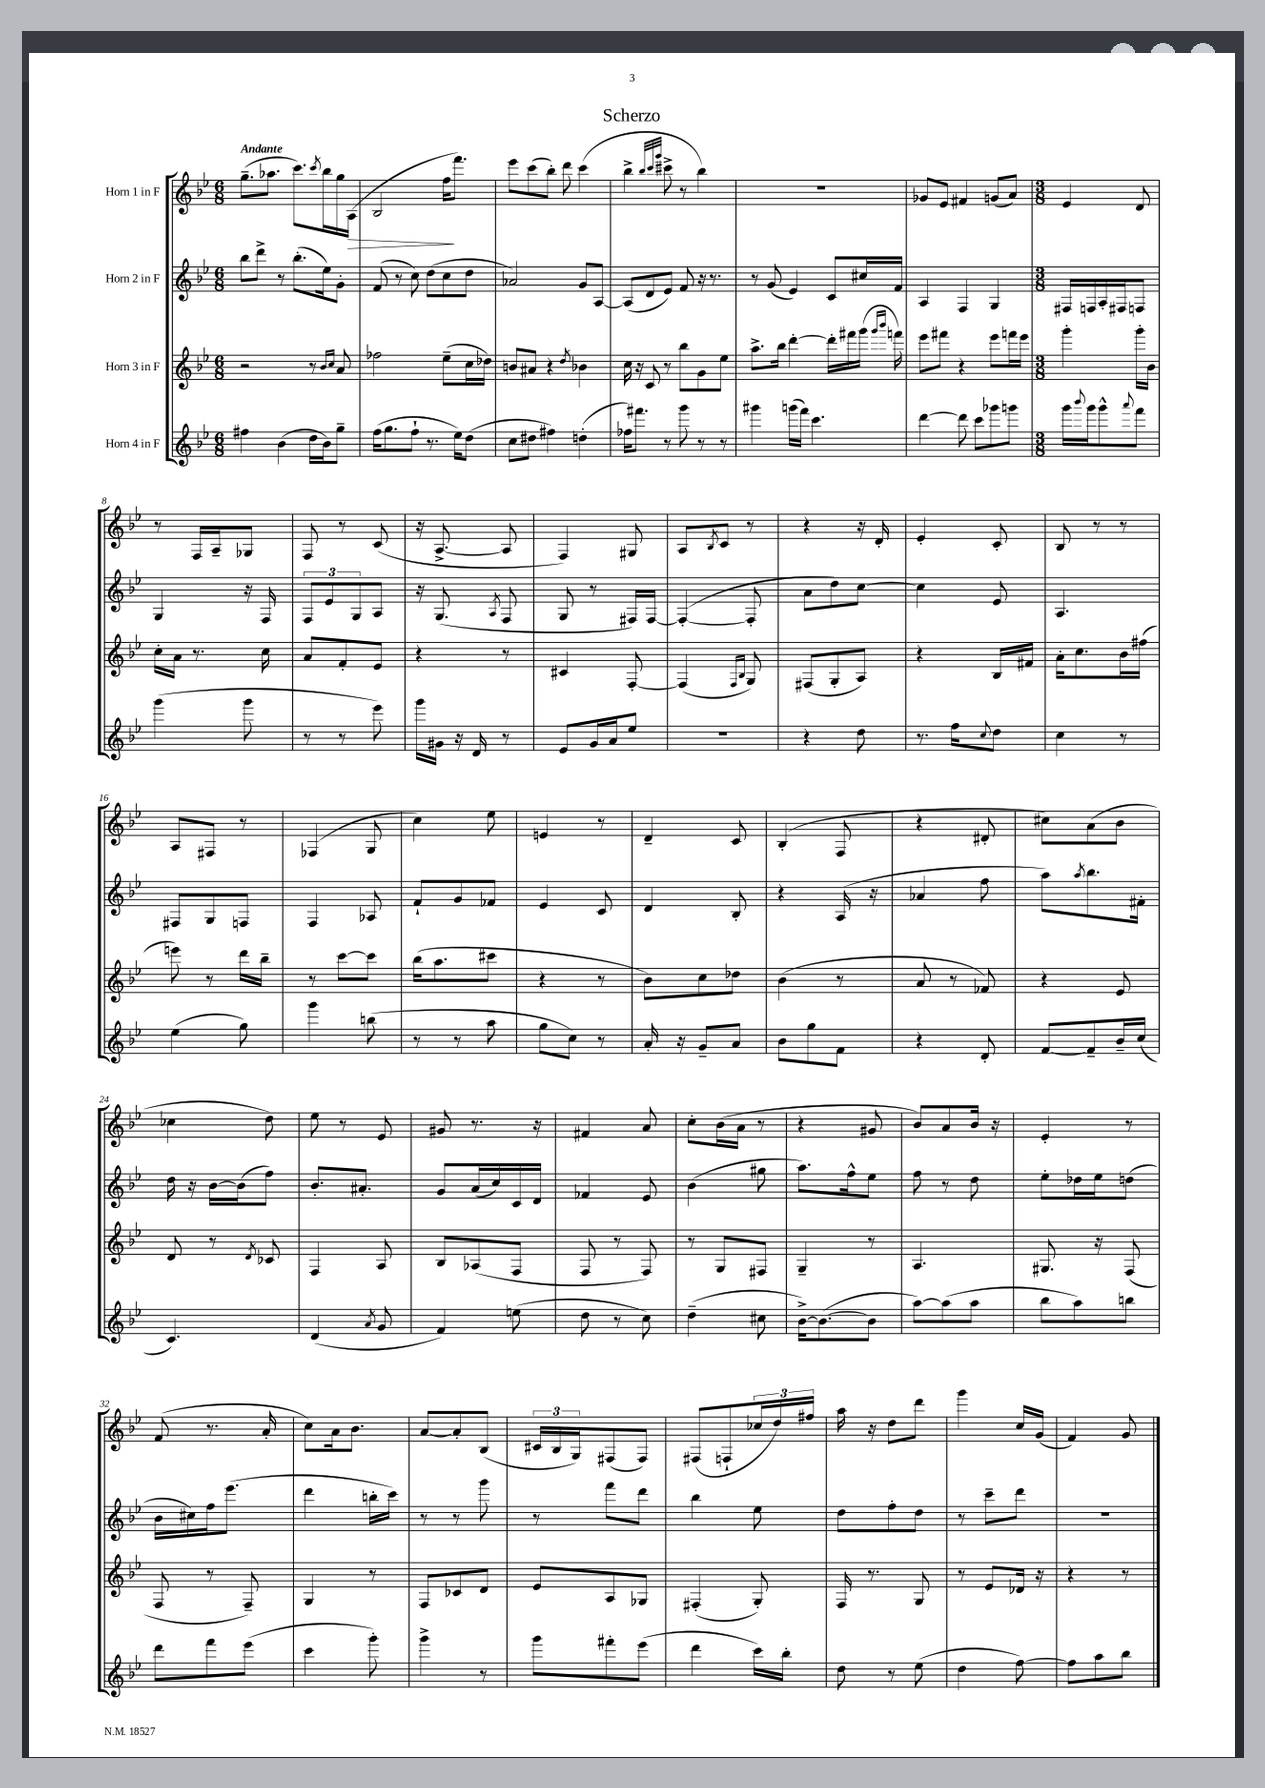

**kern	**kern	**kern	**kern
*staff4	*staff3	*staff2	*staff1
*clefG2	*clefG2	*clefG2	*clefG2
*k[b-e-]	*k[b-e-]	*k[b-e-]	*k[b-e-]
*M6/8	*M6/8	*M6/8	*M6/8
4ff#\	2r	8bb-\L	(8.gg~\L
.	.	8ddd^\J	.
.	.	.	8.aa-\J
(4b-\	.	8r	.
.	.	(8.bb-'\L	8.ccc\L)
16dd\LL	8r	.	.
.	.	.	8qccc/
16b-\J)	.	16ee-\k)	16bb-\L
.	16qqb-/LL	.	.
.	16qqcc/JJ	.	.
8gg~\J	8a/	8g'\J	16gg\
.	.	.	(16A\JJ
=	=	=	=
(16ff\LK	2ff-\	(8f/	2B-/
8.gg\	.	.	.
.	.	8r	.
8ff`\J	.	8cc\)	.
8.r	.	(8dd\L	.
.	(8ee-~\L	8cc\	16ff\LK
16ee-\LK)	.	.	8.fff\J)
(8dd\J	16cc\L	8dd\J	.
.	16dd-\JJ)	.	.
=	=	=	=
8cc\L	8b/L	2a-/)	8eee-\L
8dd#\J	8a#/J	.	(8ccc\
4ff#\)	4r	.	8bb-'\J)
.	.	.	8ddd\
.	8qdd/	.	.
(4dd'\	4b-\	8g/L	(4ccc\
.	.	[8A/J	.
=	=	=	=
16ff-\LK)	16cc\	(8A/]L	4bb-^\
8.fff#\J	16r	.	.
.	8c/	8d/	.
.	.	.	32qqbb-/LLL
.	.	.	32qqccc/
.	.	.	32qqggg/JJJ
8r	8r	8e-/J)	8ccc#^\
8ggg\	8bb-\L	8f/	8r
8r	8g\	16r	4bb-\)
.	.	8.r	.
8r	8ee-\J	.	.
=	=	=	=
4ggg#\	8.aa^\L	8r	2.r
.	.	(8g/	.
.	16bb-\Jk	.	.
(16ggg\LL	[4ddd'\	4e-/)	.
16fff\JJ)	.	.	.
4.ccc\	.	.	.
.	16ddd'\]LL	8c/L	.
.	16fff#\	.	.
.	(16ggg\JJ	16cc#/L	.
.	16qqggg/LL	.	.
.	16qqbbb-/JJ	.	.
.	16fff\)	16f/JJ	.
=	=	=	=
[4ddd\	8eee-\L	4A/	8g-/L
.	8fff#\J	.	8e-/J
8ddd\]	4r	4F/	4f#/
8ccc\L	.	.	.
8ggg-\	8eee-\L	4G/	(8g/L
8ggg\J	16fff\L	.	8a/J)
.	16eee-\JJ	.	.
=	=	=	=
*M3/8	*M3/8	*M3/8	*M3/8
16ggg\LL	4ggg'\	16F#/LL	4e-/
8qqbbb-/	.	.	.
16ggg\J	.	16F/	.
8ggg^^\	.	16A'/	.
.	.	16F#/J	.
8qqaaa/	.	.	.
8fff\J	16ggg'\LL	8F/J	8d/
.	16b-\JJ	.	.
=	=	=	=
(4ggg\	16cc'\LL	4G/	8r
.	16a\JJ	.	.
.	8.r	.	16F/LL
.	.	.	16A~/J
8ggg\	.	16r	8G-/J
.	16cc\	16F/	.
=	=	=	=
8r	8a/L	12F/L	8F/
.	.	12e-/	.
8r	8f'/	.	8r
.	.	12G/	.
8eee-\)	8e-/J	8A/J	(8c/
=	=	=	=
16ggg\LL	4r	16r	16r
16g#\JJ	.	(8.G/	[8.A^/
16r	.	.	.
16d/	.	.	.
.	.	8qA/	.
8r	8r	8F/	8A/]
=	=	=	=
8e-/L	4c#/	8G/	4F/)
16g/L	.	8r	.
16a/J	.	.	.
8ee-/J	[8F'/	16F#/LL)	8G#/
.	.	[16F#/JJ	.
=	=	=	=
4.r	(4F/]	(4F#'/_	8A/L
.	.	.	8qB-/
.	.	.	8c/J
.	16qqF/LL	.	.
.	16qqB-/JJ	.	.
.	8G/)	8F#'/]	8r
=	=	=	=
4r	(8F#/L	8a\L	4r
.	8G'/	8dd\)	.
8dd\	8A/J)	[8cc\J	16r
.	.	.	16d'/
=	=	=	=
8.r	4r	4cc\]	4e-'/
16ff\LK	.	.	.
8qqcc/	.	.	.
8dd\J	16B-/LL	8e-/	8c'/
.	16f#/JJ	.	.
=	=	=	=
4cc\	16a'\LK	4.A/	8B-/
.	8.cc\	.	.
.	.	.	8r
8r	16b-\L	.	8r
.	(16ff#\JJ	.	.
=	=	=	=
(4ee-\	8eee\)	8F#/L	8A/L
.	8r	8G/	8F#/J
8gg\)	16ddd\LL	8F/J	8r
.	16bb-~\JJ	.	.
=	=	=	=
4ggg\	8r	4F/	(4F-/
.	[8ccc\L	.	.
(8bb\	8ccc\]J	8A-/	8G/
=	=	=	=
8r	(16bb-\LK	8f`/L	4cc\)
.	8.aa\	.	.
8r	.	8g/	.
8aa\	8ccc#\J	8f-/J	8ee-\
=	=	=	=
8gg\L	4r	4e-/	4e/
8cc\J)	.	.	.
8r	8r	8c/	8r
=	=	=	=
16a'/	8b-\L)	4d/	4d~/
16r	.	.	.
8g~/L	8cc\	.	.
8a/J	8dd-\J	8B-'/	8c/
=	=	=	=
8b-\L	(4b-\	4r	(4B-'/
8gg\	.	.	.
8f\J	8r	(16A/	8F/
.	.	16r	.
=	=	=	=
4r	8a/	4a-/	4r
.	8r	.	.
8d'/	8f-/)	8ff\	8d#'/
=	=	=	=
[8f/L	4r	8aa\L)	8cc#\L)
.	.	8qaa/	.
8f~/]	.	8.bb-\	(8a\
16b-~/L	8e-/	.	8b-\J
(16cc/JJ	.	16f#'\Jk	.
=	=	=	=
4.c/)	8d/	16dd\	4cc-\
.	.	16r	.
.	8r	[16b-\LL	.
.	.	(16b-\]J	.
.	8qd/	.	.
.	8c-/	8ff\J)	8dd\)
=	=	=	=
(4d/	4F/	8.b-'/L	8ee-\
.	.	.	8r
.	.	8.a#'/J	.
8qa/	.	.	.
8g/	8A/	.	8e-/
=	=	=	=
4f/)	8B-/L	8g/L	8g#/
.	(8A-/	(16a/L	8.r
.	.	16cc/)	.
(8ee\	8F/J	16c/	.
.	.	16d/JJ	16r
=	=	=	=
8dd\	8F/	4f-/	4f#/
8r	8r	.	.
8cc\)	8F/)	8e-/	8a/
=	=	=	=
(4dd~\	8r	(4b-\	8cc'\L
.	8G/L	.	(16b-\L
.	.	.	16a\JJ
8cc#\	8F#/J	8gg#\	8r
=	=	=	=
[16b-^\LK)	4G~/	8.aa\L)	4r
(8.b-\_	.	.	.
.	.	16ff^^\k	.
8b-\]J	8r	8ee-\J	8g#/
=	=	=	=
[8aa\L)	4.A/	8ff\	8b-/L)
(8aa\]	.	8r	8a/
8aa\J	.	8dd\	16b-/Jk
.	.	.	16r
=	=	=	=
8bb-\L	8.G#/	8ee-'\L	4e-'/
8aa\)	.	16dd-\L	.
.	16r	16ee-\J	.
8bb\J	(8F/	(8dd\J	8r
=	=	=	=
8ddd\L	8F/	16b-\LL	(8f/
.	.	16cc#\)	.
8fff\	8r	16ff\J	8.r
.	.	(8.eee-\J	.
(8eee-\J	8F~/)	.	.
.	.	.	16a'/
=	=	=	=
4ccc\	4G/	4ddd\	8cc\L)
.	.	.	16a\k
.	.	.	8.b-\J
8ggg'\)	8r	16bb'\LL	.
.	.	16ccc\JJ)	.
=	=	=	=
4ggg^\	8F/L	8r	[8a/L
.	8c-/	8r	8a'/]
8r	8d/J	8ggg\	(8B-/J
=	=	=	=
8ggg\L	8e-/L	8r	24c#/LL
.	.	.	24B-/
.	.	.	24G/J)
8fff#'\	8A/	8fff\L	(8F#/
(8eee-\J	8G-/J	8ddd\J	8F#/J)
=	=	=	=
4ddd\	(4F#'/	4bb-\	(8F#/L
.	.	.	8F`/
16ccc\LL)	8G'/)	8ee-\	24cc-/L
.	.	.	24dd/)
16bb-'\JJ	.	.	.
.	.	.	24ff#/JJ
=	=	=	=
8dd\	16F/	8dd\L	16aa\
.	8.r	.	16r
8r	.	8ff'\	8dd\L
(8ee-\	8G/	8dd\J	8ddd\J
=	=	=	=
4dd\	8r	8r	4ggg\
.	8e-/L	8ccc~\L	.
[8ff\)	16d-/Jk	8ddd\J	16cc/LL
.	16r	.	(16g/JJ
=	=	=	=
8ff\]L	4r	4.r	4f/)
8aa\	.	.	.
8bb-\J	8r	.	8g/
==	==	==	==
*-	*-	*-	*-
